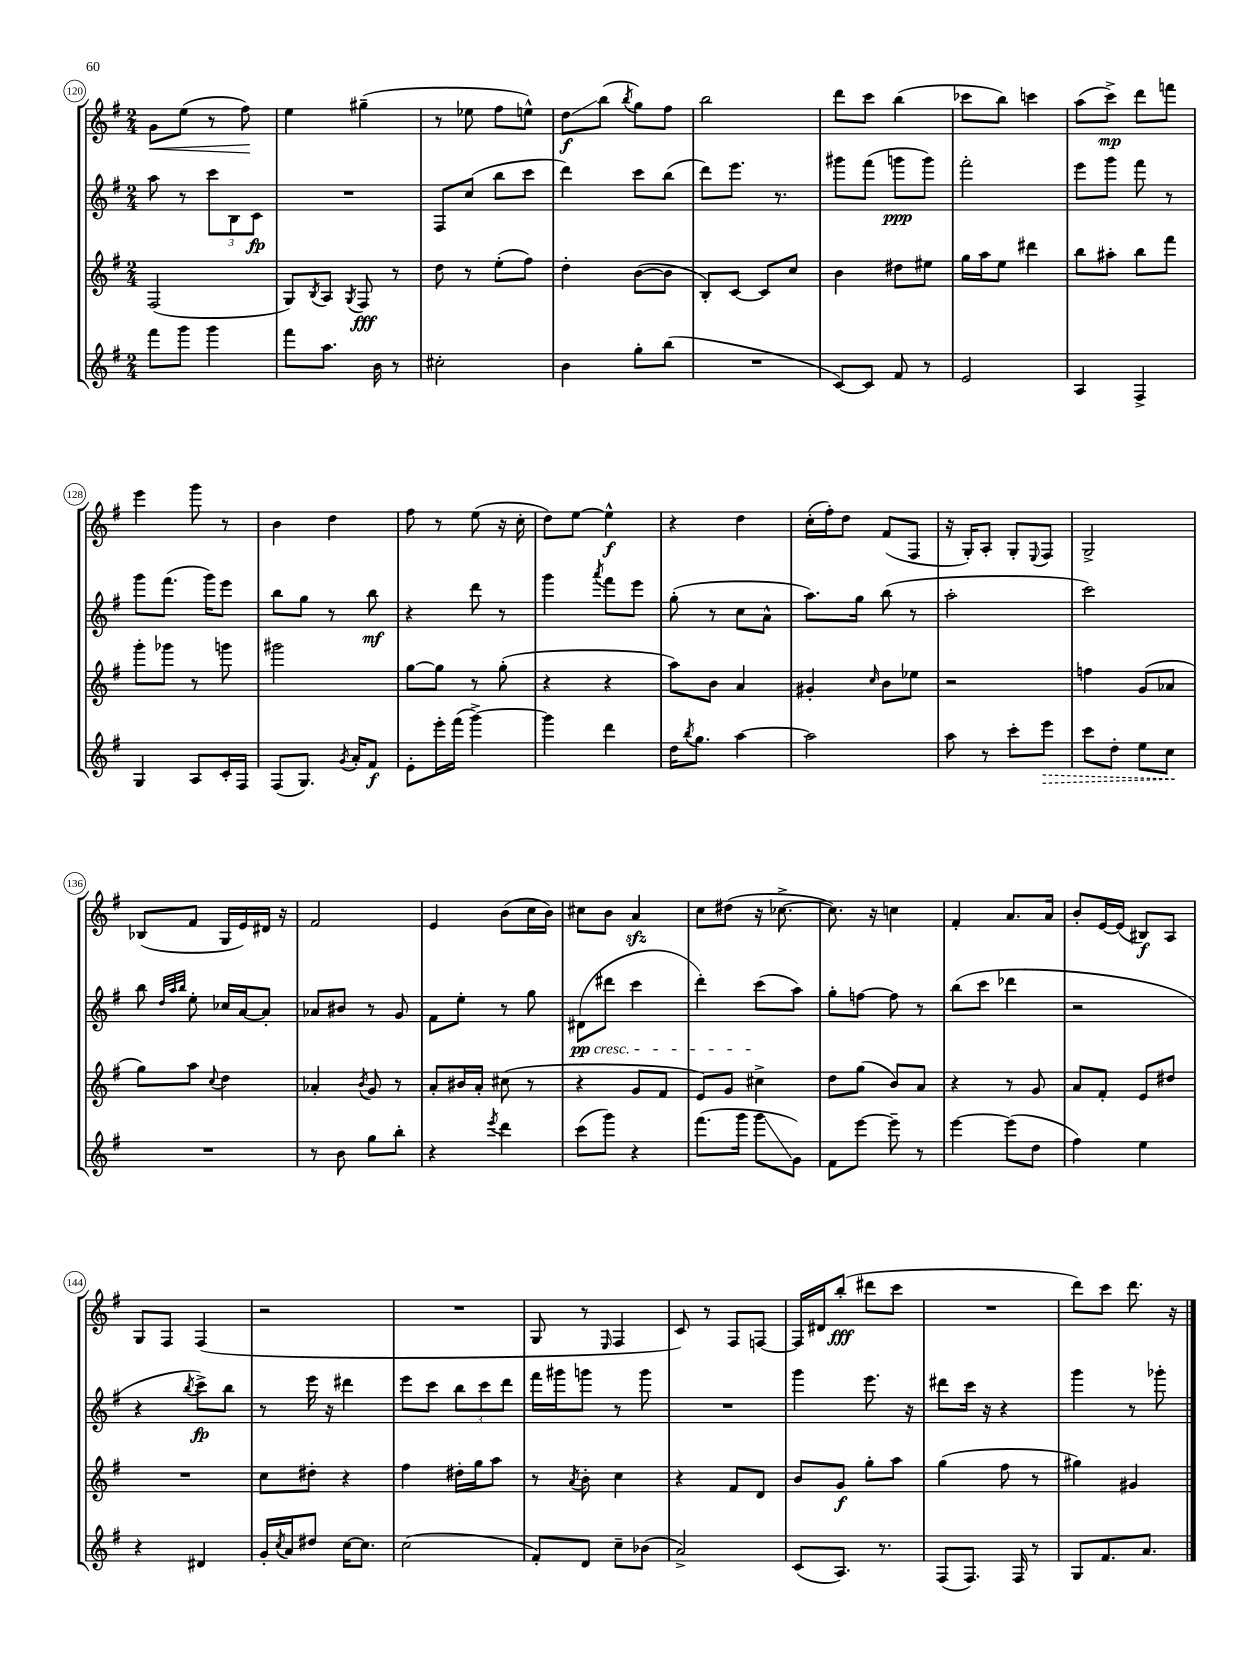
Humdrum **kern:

**kern	**kern	**kern	**kern
*staff4	*staff3	*staff2	*staff1
*clefG2	*clefG2	*clefG2	*clefG2
*k[f#]	*k[f#]	*k[f#]	*k[f#]
*M2/4	*M2/4	*M2/4	*M2/4
8fff#\L	(2F#/	8aa\	8g\L
8ggg\J	.	8r	(8ee\J
4ggg\	.	12ccc\L	8r
.	.	12B\	.
.	.	.	8ff#\)
.	.	12c\J	.
=	=	=	=
8fff#\L	8G/L)	2r	4ee\
.	8qB/	.	.
8.aa\J	8A/J	.	.
.	8qG/	.	.
.	8F#/	.	(4gg#~\
16b\	.	.	.
8r	8r	.	.
=	=	=	=
2cc#'\	8dd\	8F#/L	8r
.	8r	(8cc/J	8ee-\
.	(8ee'\L	8bb\L	8ff#\L
.	8ff#\J)	8ccc\J	8ee^^\J)
=	=	=	=
4b\	4dd'\	4ddd\)	8dd\L
.	.	.	(8bb\J
.	.	.	8qbb/
8gg'\L	([8b\L	8ccc\L	8gg\L)
(8bb\J	8b\]J	(8bb\J	8ff#\J
=	=	=	=
2r	8B'/L)	8ddd\L)	2bb\
.	[8c/J	8.eee\J	.
.	8c/]L	.	.
.	.	8.r	.
.	8cc/J	.	.
=	=	=	=
[8c/L)	4b\	8ggg#\L	8ddd\L
8c/]J	.	(8fff#\J	8ccc\J
8f#/	8dd#\L	8ggg\L	(4bb\
8r	8ee#\J	8ggg\J)	.
=	=	=	=
2e/	16gg\LL	2fff#'\	8ccc-\L
.	16aa\J	.	.
.	8ee\J	.	8bb\J)
.	4ddd#\	.	4ccc\
=	=	=	=
4A/	8bb\L	8eee\L	(8aa\L
.	8aa#'\J	8ggg\J	8ccc^\J)
4F#^/	8bb\L	8fff#\	8ddd\L
.	8fff#\J	8r	8fff\J
=	=	=	=
4G/	8ggg'\L	8ggg\L	4eee\
.	8ggg-\J	(8.fff#\J	.
8A/L	8r	.	8ggg\
.	.	16ggg\LK)	.
16c'/L	8ggg\	8eee\J	8r
16F#/JJ	.	.	.
=	=	=	=
(8F#/L	2ggg#\	8bb\L	4b\
8.G/J)	.	8gg\J	.
.	.	8r	4dd\
8qg/	.	.	.
16a'/LK	.	.	.
8f#/J	.	8bb\	.
=	=	=	=
8e'\L	[8gg\L	4r	8ff#\
16eee'\L	8gg\]J	.	8r
(16fff#\JJ	.	.	.
[4ggg^\)	8r	8ddd\	(8ee\
.	(8gg'\	8r	16r
.	.	.	16cc'\
=	=	=	=
4ggg\]	4r	4ggg\	8dd\L)
.	.	.	[8ee\J
.	.	8qaaa/	.
4ddd\	4r	8fff#\L	4ee^^\]
.	.	8eee\J	.
=	=	=	=
16dd\LK	8aa\L)	(8gg'\	4r
8qbb/	.	.	.
8.gg\J	.	.	.
.	8b\J	8r	.
[4aa\	4a/	8cc\L	4dd\
.	.	8a^^\J	.
=	=	=	=
2aa\]	4g#'/	8.aa\L)	(16cc'\LL
.	.	.	16ff#'\J)
.	.	.	8dd\J
.	.	16gg\Jk	.
.	16qqcc/	.	.
.	8b\L	(8bb\	(8f#/L
.	8ee-\J	8r	8F#/J
=	=	=	=
8aa\	2r	2aa'\	16r
.	.	.	16G'/LK)
8r	.	.	8A'/J
8ccc'\L	.	.	8G'/L
.	.	.	8qqE/
8eee\J	.	.	8F#/J
=	=	=	=
8ccc\L	4ff\	2ccc\)	2G^/
8dd'\J	.	.	.
8ee\L	(8g/L	.	.
8cc\J	8a-/J	.	.
=	=	=	=
2r	8gg\L)	8bb\	(8B-/L
.	.	32qqdd/LLL	.
.	.	32qqaa/	.
.	.	32qqbb/JJJ	.
.	8aa\J	8ee'\	8f#/J
.	8qqcc/	.	.
.	4dd\	16cc-/LL	16G/LL
.	.	[16a/J	16e/)
.	.	8a'/]J	16d#/JJ
.	.	.	16r
=	=	=	=
8r	4a-'/	8a-/L	2f#/
8b\	.	8b#/J	.
.	8qb/	.	.
8gg\L	8g/	8r	.
8bb'\J	8r	8g/	.
=	=	=	=
4r	8a'/L	8f#\L	4e/
.	16b#/L	8ee'\J	.
.	16a'/JJ	.	.
8qeee/	.	.	.
4ddd\	(8cc#\	8r	(8b\L
.	8r	8gg\	16cc\L
.	.	.	16b\JJ)
=	=	=	=
(8ccc\L	4r	(8d#\L	8cc#\L
8ggg\J)	.	8ddd#\J	8b\J
4r	8g/L	4ccc\	4a/
.	8f#/J	.	.
=	=	=	=
(8.fff#\L	8e/L)	4ddd'\)	8cc\L
.	8g/J	.	(8dd#\J
16ggg\Jk	.	.	.
8ggg\L	4cc#^\	(8ccc\L	16r
.	.	.	[8.cc-^\
8g\J)	.	8aa\J)	.
=	=	=	=
8f#\L	8dd\L	8gg'\L	8.cc-\])
[8eee\J	(8gg\J	[8ff\J	.
.	.	.	16r
8eee~\]	8b/L)	8ff\]	4cc\
8r	8a/J	8r	.
=	=	=	=
[4eee\	4r	(8bb\L	4f#'/
.	.	8ccc\J	.
(8eee\]L	8r	4ddd-\	8.a/L
8dd\J	8g/	.	.
.	.	.	16a/Jk
=	=	=	=
4ff#\)	8a/L	2r	8b'/L
.	8f#'/J	.	[16e/L
.	.	.	(16e/]JJ
4ee\	8e/L	.	8B#/L)
.	8dd#/J	.	8A/J
=	=	=	=
4r	2r	4r	8G/L
.	.	.	8F#/J
.	.	8qbb/	.
4d#/	.	8ccc^\L)	(4F#/
.	.	8bb\J	.
=	=	=	=
16g'/LL	8cc\L	8r	2r
8qcc/	.	.	.
16a/J	.	.	.
8dd#/J	8dd#'\J	16eee\	.
.	.	16r	.
[16cc\LK	4r	4ddd#\	.
8.cc\]J	.	.	.
=	=	=	=
(2cc\	4ff#\	8eee\L	2r
.	.	8ccc\J	.
.	16dd#'\LL	12bb\L	.
.	16gg\J	.	.
.	.	12ccc\	.
.	8aa\J	.	.
.	.	12ddd\J	.
=	=	=	=
8f#'/L)	8r	16fff#\LL	8G/
.	.	16ggg#\J	.
.	8qa/	.	.
8d/J	8b'\	8ggg\J	8r
.	.	.	16qqE/
8cc~\L	4cc\	8r	4F#/
(8b-\J	.	8ggg\	.
=	=	=	=
2a^/)	4r	2r	8c/)
.	.	.	8r
.	8f#/L	.	8F#/L
.	8d/J	.	[8F/J
=	=	=	=
(8c/L	8b/L	4ggg\	16F/]LL
.	.	.	16d#/J
8.A/J)	8g/J	.	(8bb'/J
.	8gg'\L	8.eee\	8ddd#\L
8.r	.	.	.
.	8aa\J	.	8ccc\J
.	.	16r	.
=	=	=	=
(8F#/L	(4gg\	8ddd#\L	2r
8.F#/J)	.	16ccc\Jk	.
.	.	16r	.
.	8ff#\	4r	.
16F#/	.	.	.
8r	8r	.	.
=	=	=	=
8G/L	4gg#\)	4ggg\	8ddd\L)
8.f#/	.	.	8ccc\J
.	4g#/	8r	8.ddd\
8.a/J	.	.	.
.	.	8ggg-'\	.
.	.	.	16r
==	==	==	==
*-	*-	*-	*-
